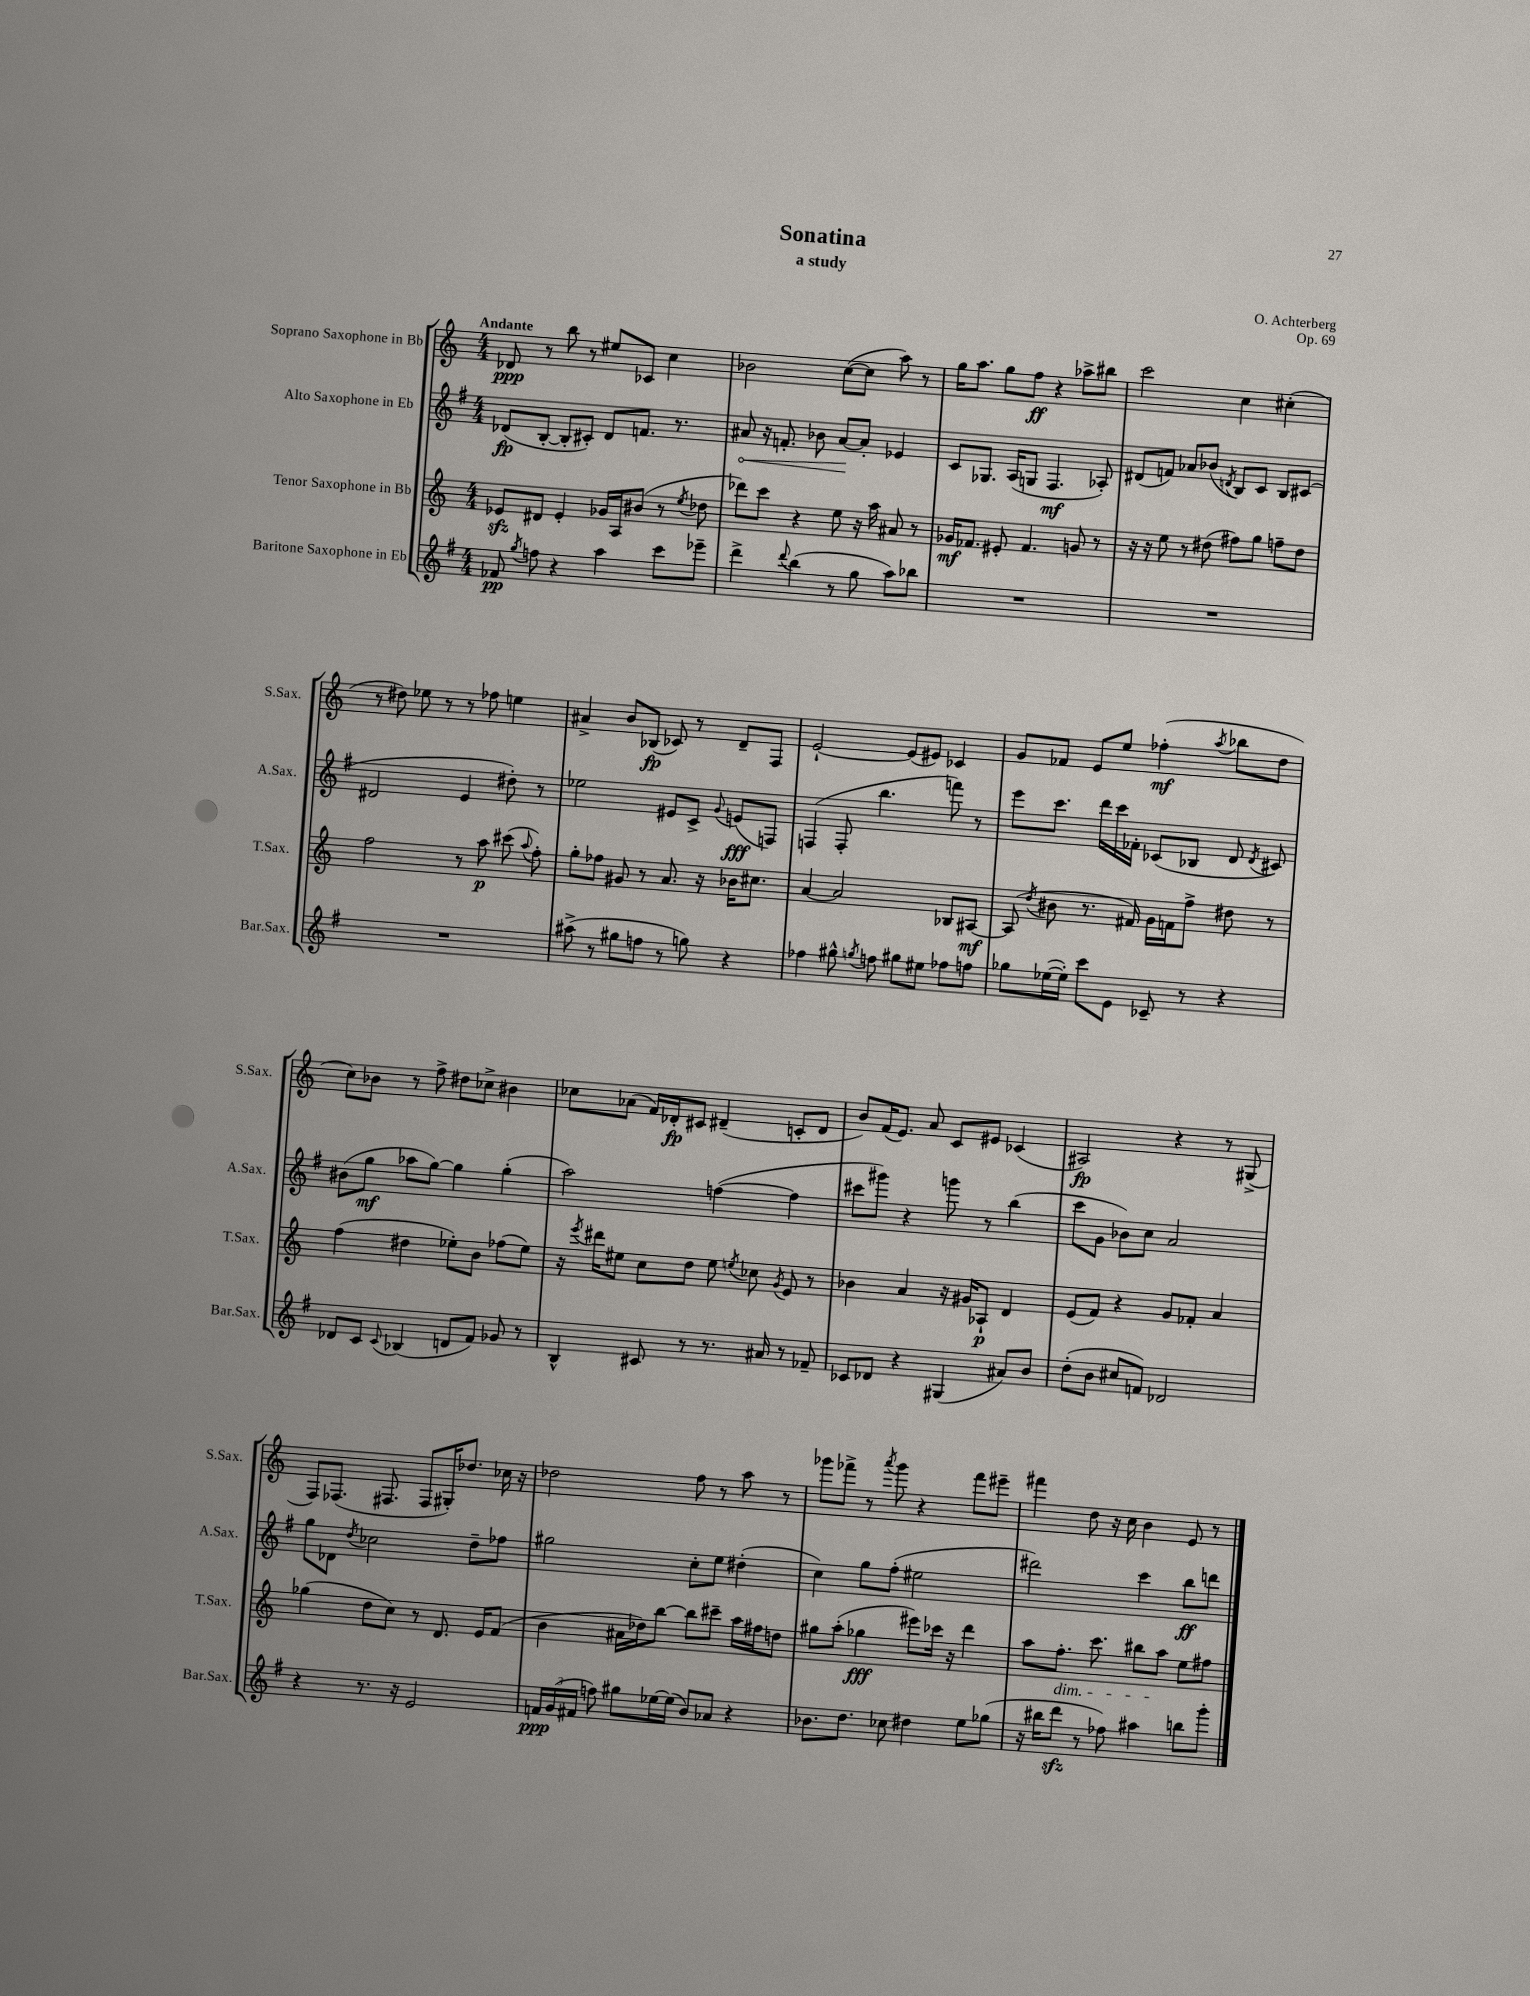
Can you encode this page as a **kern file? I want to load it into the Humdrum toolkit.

**kern	**kern	**kern	**kern
*staff4	*staff3	*staff2	*staff1
*clefG2	*clefG2	*clefG2	*clefG2
*k[f#]	*k[]	*k[f#]	*k[]
*M4/4	*M4/4	*M4/4	*M4/4
8f-	8e-	(8d-	8d-
8qgg	.	.	.
8ff	8d#	[8B'	8r
4r	4e-'	8B']	8bb
.	.	8c#')	8r
4aa	16g-	8d-	8ee#
.	16A	.	.
.	(8b#	8.f	8c-
8ccc	8r	.	4cc
.	.	8.r	.
.	8qee	.	.
8eee-~	8dd-	.	.
=	=	=	=
4ddd^	8ddd-)	8a#	2b-
.	8ccc	16r	.
.	.	8.f'	.
8qqddd	.	.	.
(4bb	4r	.	.
.	.	8b-	.
8r	8ee	[8a#	([8cc
8gg	16r	8a#']	8cc]
.	16aa	.	.
8aa)	8a#	4e-	8aa)
8bb-	8r	.	8r
=	=	=	=
1r	16g-	8c	16gg
.	8.f-	.	8.aa
.	.	8.G-	.
.	8e#'	.	8gg
.	.	(16A	.
.	4.f-	8G	8ff
.	.	4.F#	4r
.	8g	.	8aa-^
.	8r	8A-')	8bb#
=	=	=	=
1r	16r	(8d#	2ccc
.	16r	.	.
.	8ee	8f)	.
.	8r	8a-	.
.	(8dd#	(8b-	.
.	.	8qd	.
.	8ff#)	8B)	4cc
.	8gg	8c	.
.	8ff~	8B	(4cc#'
.	8dd#	(8c#	.
=	=	=	=
1r	2ff	2d#	8r
.	.	.	8dd#)
.	.	.	8ee-
.	.	.	8r
.	8r	4e	8r
.	8aa	.	8ff-
.	(8ccc#	8dd#')	4ee
.	8qqaa	.	.
.	8ff')	8r	.
=	=	=	=
(8aa#^	8gg'	2ee-	4a#^
8r	8ff-	.	.
8gg#	8g#	.	8b
8ff	8r	.	(8B-
8r	8.a	8e#	8c-)
8gg)	.	8c^	8r
.	16r	.	.
.	.	8qqg	.
4r	16b-	(8e	8d~
.	8.cc#	.	.
.	.	8F)	8F
=	=	=	=
4ff-	[4a	(4F	[2e`
8gg#^^	2a]	8F'	.
8qgg	.	.	.
8ff	.	4.bb	.
8gg#	.	.	(8e]
8ee#	.	.	8e#)
8ff-	8B-	8fff)	4c-
8ff	[8A#	8r	.
=	=	=	=
8gg-	(8A#]	8eee	8g
.	8qdd	.	.
([16ee-	8b#	8.ccc	8f-
16ee-'])	.	.	.
8ccc	8.r	.	8e
.	.	16ddd	.
8e	.	16ccc	8ee
.	16f#)	16f-'	.
8c-~	16g	(8c-	(4ff-'
.	16f	.	.
8r	8ff^	8B-	.
.	.	.	8qaa
4r	8dd#	8d	8bb-
.	.	8qd	.
.	8r	8c#)	8dd
=	=	=	=
8d-	(4ff	(8b#	8cc)
8c	.	8gg	8b-
8qqc	.	.	.
(4B-	4dd#	8aa-	8r
.	.	[8gg)	8ff^
8d	8ee-')	4gg]	8dd#
8f#)	8b	.	8cc-^
8g-	(8ff-	(4gg'	4b#
8r	8ee-)	.	.
=	=	=	=
4B^^	16r	2aa)	8cc-
.	8qeee	.	.
.	16ddd#	.	.
.	8ee#	.	(8a-
8c#	8cc	.	16f)
.	.	.	16d-'
8r	8dd	.	8c#
8.r	8ee#	([4ff	(4d#~
.	8qee	.	.
.	8cc-	.	.
16a#	.	.	.
.	8qg	.	.
8r	8e	4ff]	8c'
8f-~	8r	.	8d#
=	=	=	=
8c-	4b-	8ccc#	8b)
8d-	.	8ggg#)	(16f
.	.	.	8.e)
4r	4a	4r	.
.	.	.	8a
(4G#	16r	8ggg	8c
.	16g#	.	.
.	8A-`	8r	8e#
8a#)	4d	(4bb	(4c-
8b	.	.	.
=	=	=	=
(8dd'	(8e	8ccc	2A#)
8b	8f)	8g	.
8cc#	4r	8b-)	.
8f)	.	8cc	.
2d-	8g	2a	4r
.	8f-'	.	.
.	4a	.	8r
.	.	.	(8G#^
=	=	=	=
4r	(4gg-	8gg	8F)
.	.	8d-	(8.F-
.	.	8qdd	.
8.r	8dd	2cc-	.
.	.	.	8.F#
.	8cc)	.	.
16r	.	.	.
2e	8r	.	8F#
.	8.d	.	16G#')
.	.	.	8.dd-
.	.	8dd~	.
.	16e	.	.
.	(8f	8ff-	16cc-
.	.	.	16r
=	=	=	=
24f	4b	2gg#	2dd-
(24g	.	.	.
24f#	.	.	.
8ff)	.	.	.
8gg#	16a#	.	.
.	16dd-)	.	.
[16ee-	[8bb	.	.
(16ee-]	.	.	.
8b)	8bb]	8cc'	8ff
8a-	8ccc#~	8ee	8r
4r	16aa	(4dd#'	8aa
.	16ff#	.	.
.	8dd	.	8r
=	=	=	=
8.b-	8gg#	4cc)	8ggg-
.	(8aa'	.	8fff-^
8.dd	.	.	.
.	4gg-	8gg	8r
.	.	.	8qaaa
8cc-	.	(8ff#'	8ggg-
4dd#	8eee#)	2ee#	4r
.	16ccc-	.	.
.	16r	.	.
8ee	4ddd	.	8fff-
(8gg-	.	.	8eee#~
=	=	=	=
16r	8aa	2ddd#)	4fff#
16bb#	.	.	.
8ddd	8.ff'	.	.
8r	.	.	8dd
.	8.ccc	.	.
8ff-)	.	.	16r
.	.	.	16cc
4aa#	8bb#	4ccc	4b
.	8aa	.	.
8bb	8ee	8bb	8e
8ggg'	8ff#	8ddd	8r
==	==	==	==
*-	*-	*-	*-
